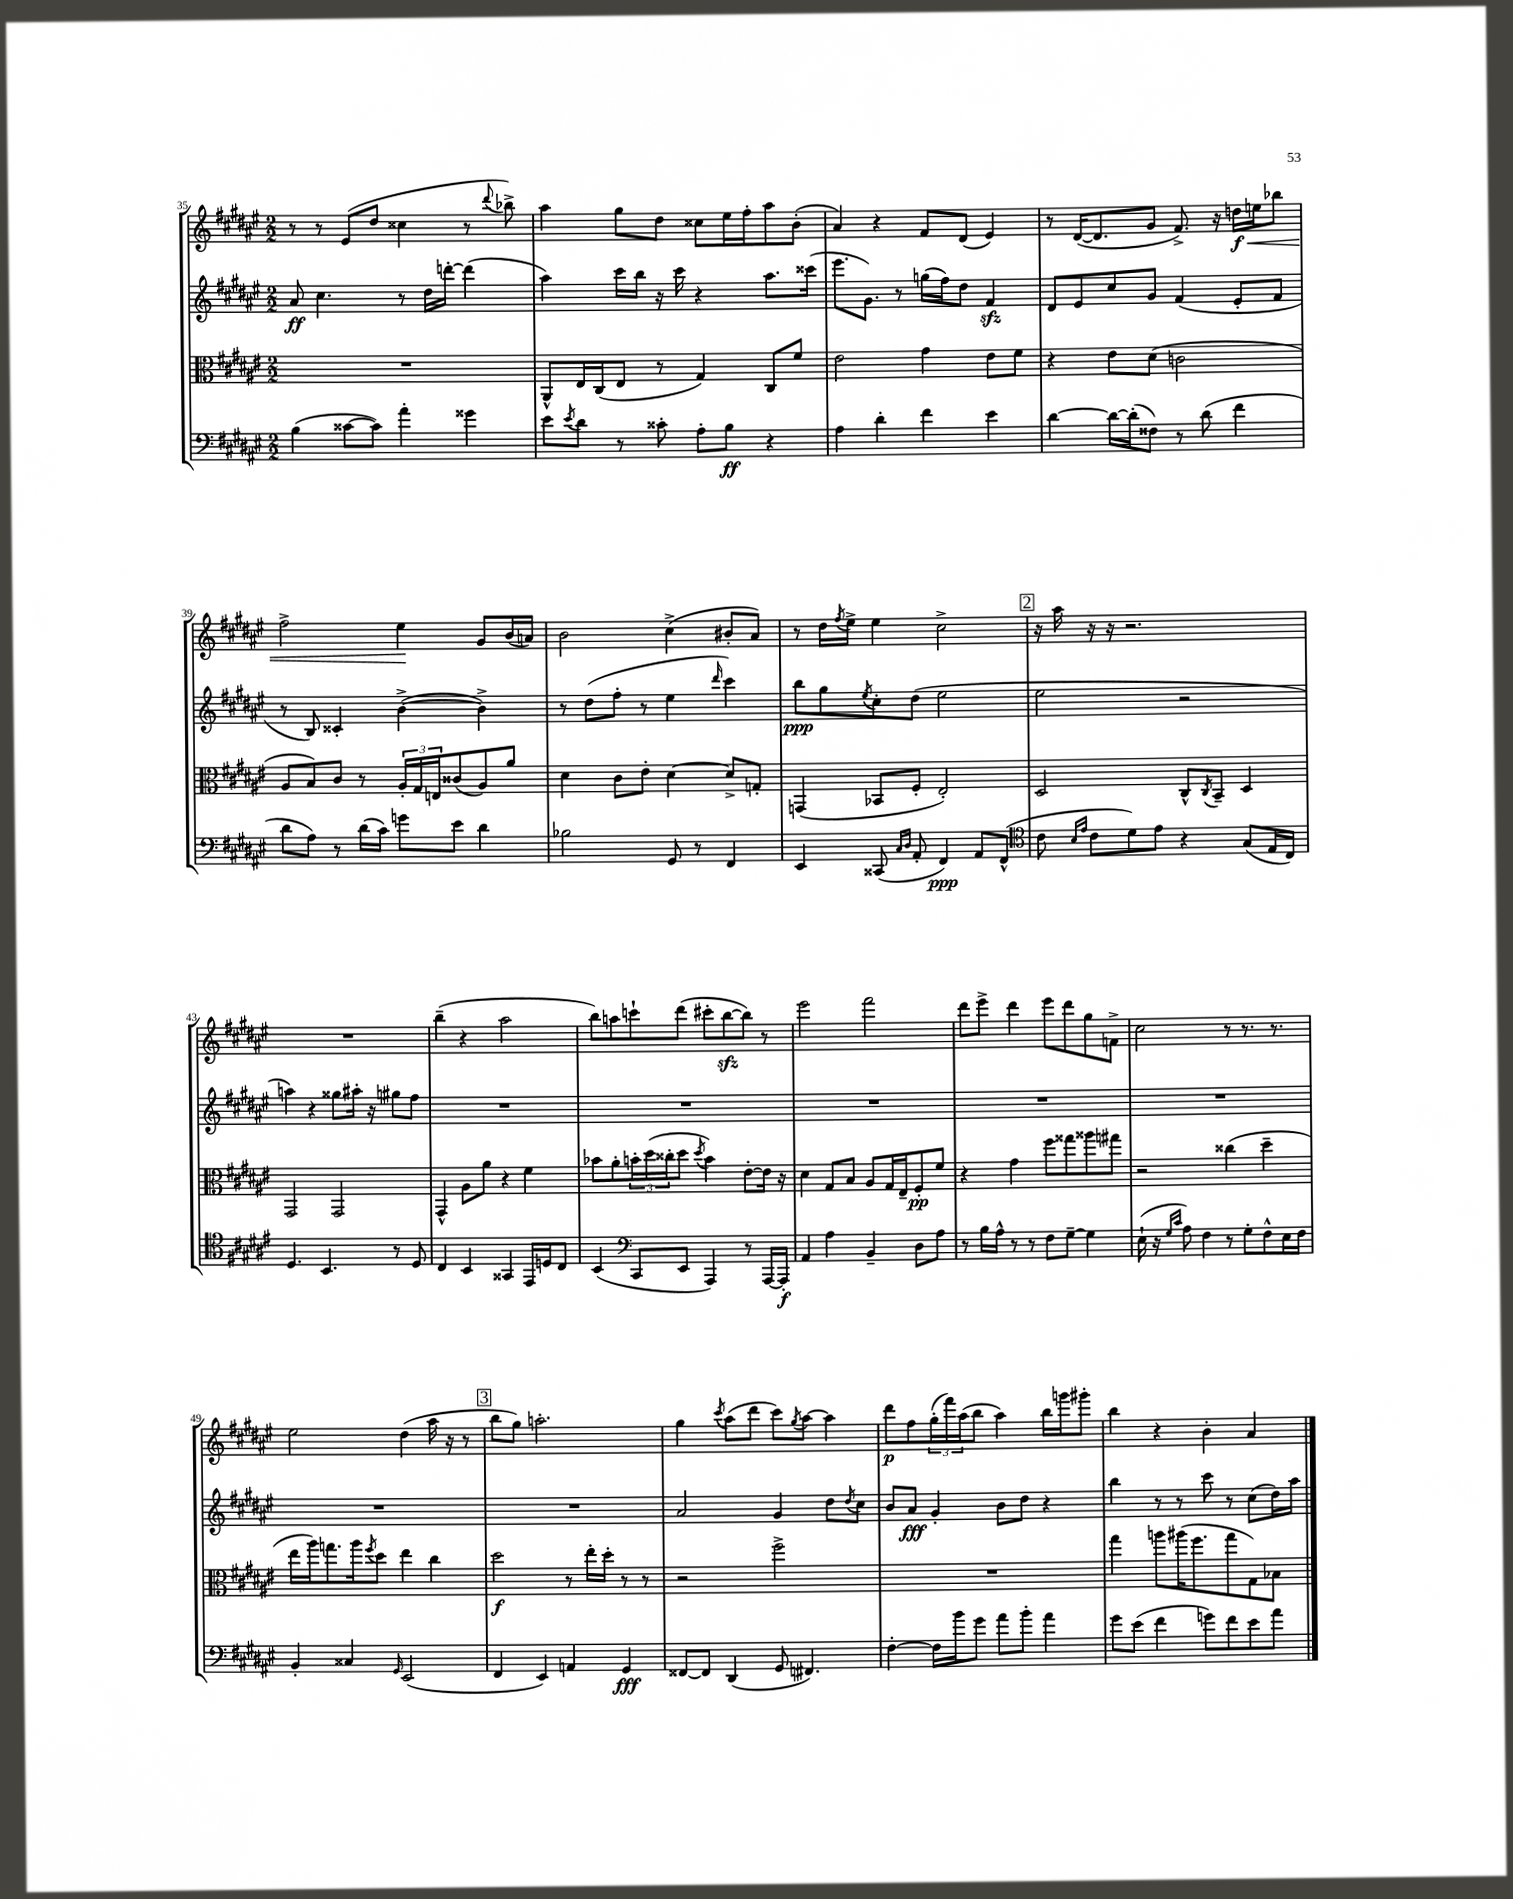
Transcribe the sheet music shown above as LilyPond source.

<<
\new StaffGroup <<
\new Staff = "s0" {
    \clef treble \key fis \major \numericTimeSignature \time 2/2
    r8 r8 eis'8( dis''8 cisis''4 r8 \appoggiatura { dis'''8 } bes''8->) |
    ais''4 gis''8 dis''8 cisis''8 eis''16 fis''16-. ais''8 b'8-.( |
    ais'4) r4 fis'8 dis'8( eis'4) |
    r8 dis'16~( dis'8. gis'8 fis'8.->) r16 d''16\f\< e''16 bes''8 |
    fis''2-> eis''4\! gis'8 b'16( a'16) |
    b'2 cis''4->( bis'8-. ais'8) |
    r8 dis''16 \acciaccatura { fis''8 } eis''16-> eis''4 cis''2-> |
    \mark \markup { \box "2" } r16 ais''16 r16 r16 r2. |
    R1 |
    b''4--( r4 ais''2 |
    b''8) a''8 c'''8-! dis'''8( cis'''8-. b''8~\sfz b''8) r8 |
    eis'''2 fis'''2 |
    dis'''8 eis'''8-> dis'''4 eis'''8 dis'''8 gis''8 f'8-> |
    cis''2 r8 r8. r8. |
    eis''2 dis''4( ais''16 r16 r8 |
    \mark \markup { \box "3" } b''8 gis''8) a''2.-. |
    gis''4 \acciaccatura { cis'''8 } ais''8( dis'''8 cis'''8) \acciaccatura { gis''8 } ais''8~ ais''4 |
    dis'''8\p fis''8 \tuplet 3/2 { gis''16-.( fis'''16) ais''16( } b''8 ais''4) b''16 g'''16 gis'''8-. |
    b''4 r4 b'4-. ais'4 \bar "|." |
}
\new Staff = "s1" {
    \clef treble \key fis \major \numericTimeSignature \time 2/2
    ais'8\ff cis''4. r8 dis''16 d'''16~-. d'''4( |
    ais''4) cis'''16 b''16 r16 cis'''16 r4 ais''8. cisis'''16( |
    eis'''8. gis'8.) r8 g''16( fis''16) dis''8 fis'4\sfz |
    dis'8 eis'8 cis''8 gis'8 fis'4( eis'8-. fis'8 |
    r8 b8) cisis'4-. b'4~->( b'4->) |
    r8 dis''8( fis''8-. r8 eis''4 \grace { dis'''16 } cis'''4) |
    b''8\ppp gis''8 \acciaccatura { eis''8 } cis''8-. dis''8( eis''2 |
    \mark \markup { \box "2" } eis''2 r2 |
    a''4) r4 gisis''8 ais''16-. r16 gis''8 fis''8 |
    R1 |
    R1 |
    R1 |
    R1 |
    R1 |
    R1 |
    \mark \markup { \box "3" } R1 |
    ais'2 gis'4 dis''8 \acciaccatura { dis''8 } cis''8 |
    b'8 ais'8\fff gis'4-. b'8 dis''8 r4 |
    b''4 r8 r8 cis'''8 r8 cis''8( dis''16) ais''16 \bar "|." |
}
\new Staff = "s2" {
    \clef alto \key fis \major \numericTimeSignature \time 2/2
    R1 |
    ais,8-^ eis16 cis16( eis8 r8 gis4) cis8 fis'8 |
    eis'2 gis'4 eis'8 fis'8 |
    r4 eis'8 dis'8( c'2 |
    ais8 b8) cis'8 r8 \tuplet 3/2 { ais16-. gis16 e16 } cisis'8( ais8) ais'8 |
    dis'4 cis'8 eis'8-. dis'4~ dis'8-> g8-. |
    g,4( bes,8 fis8-. eis2-.) |
    \mark \markup { \box "2" } dis2 cis8-^ \acciaccatura { cis8 } b,8-- dis4 |
    gis,2 gis,2 |
    gis,4-^ ais8 ais'8 r4 fis'4 |
    bes'8 ais'8-. \tuplet 3/2 { b'16-. dis''16( cisis''16-. } dis''8 \acciaccatura { dis''8 } b'4) eis'8~-. eis'16 r16 |
    dis'4 gis8 b8 ais8 gis16 eis16-- fis8-.\pp fis'8 |
    r4 gis'4 fis''8 gisis''8 aisis''8 gis''8 |
    r2 cisis''4( dis''4-- |
    eis''16 ais''16) g''8. ais''16 \acciaccatura { fis''8 } dis''8 eis''4 cis''4 |
    \mark \markup { \box "3" } dis''2\f r8 eis''16-. dis''16-. r8 r8 |
    r2 fis''2-> |
    R1 |
    gis''4 a''8 ais''16( fis''8. gis''8 gis8) bes8 \bar "|." |
}
\new Staff = "s3" {
    \clef bass \key fis \major \numericTimeSignature \time 2/2
    b4( cisis'8~ cisis'8) ais'4-. gisis'4 |
    eis'8 \acciaccatura { eis'8 } dis'8 r8 cisis'8-. ais8-. b8\ff r4 |
    ais4 dis'4-. fis'4 eis'4 |
    dis'4~ dis'16~ dis'16-.( fisis8) r8 dis'8( fis'4 |
    dis'8 ais8) r8 dis'16( cis'16) g'8 eis'8 dis'4 |
    bes2 gis,8 r8 fis,4 |
    eis,4 cisis,8( \grace { cis16 dis16 } ais,8-. fis,4\ppp) ais,8 fis,8-^( |
    \mark \markup { \box "2" } \clef tenor cis'8 \grace { b16 eis'16 } cis'8 dis'8) eis'8 r4 gis8( eis16 cis16) |
    dis4. b,4. r8 dis8 |
    cis4 b,4 gisis,4 eis,16 d16 cis8 |
    b,4( \clef bass cis,8 eis,8 ais,,4) r8 ais,,16~ ais,,16-.\f |
    ais,4 ais4 b,4-- dis8 ais8 |
    r8 b16 ais16-^ r8 r8 fis8 gis8~-- gis4 |
    eis16-!( r16 \grace { gis16 cis'16 } ais8) fis4 r8 gis8-. fis8-^ eis16 fis16 |
    b,4-. cisis4 \grace { gis,16 } eis,2( |
    \mark \markup { \box "3" } fis,4 eis,4) a,4 gis,4\fff |
    fisis,8~ fisis,8 dis,4( gis,8 fis,4.) |
    fis4~-. fis16 b'16 gis'8 ais'8 b'8-. ais'4 |
    gis'8 eis'8( fis'4 g'8) fis'8 eis'8 ais'8 \bar "|." |
}
>>
>>
\layout { \context { \Score currentBarNumber = #35 } }
